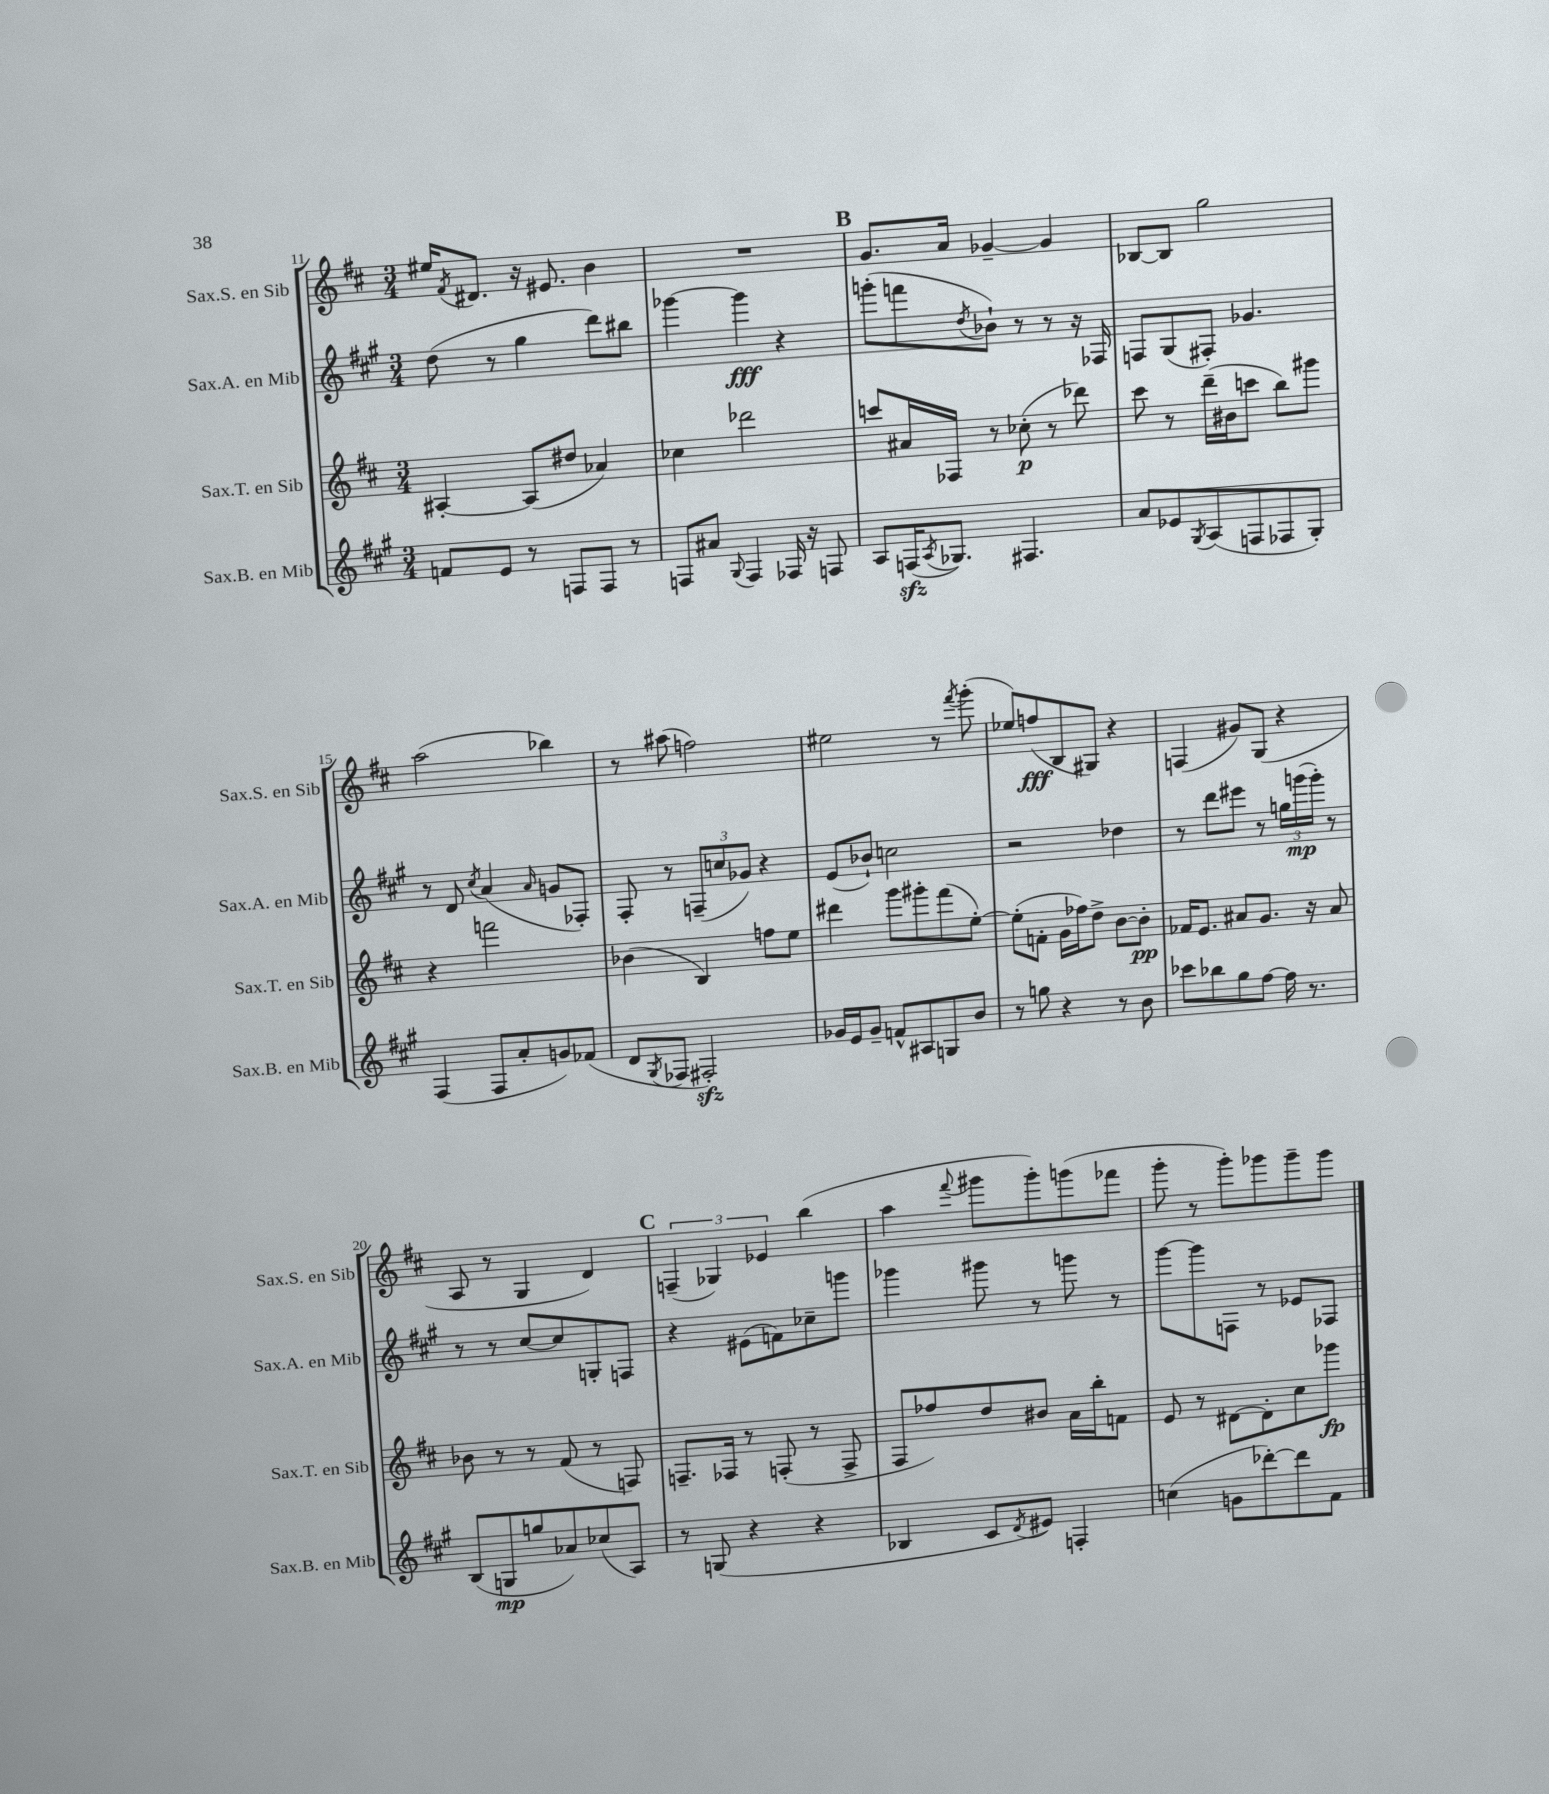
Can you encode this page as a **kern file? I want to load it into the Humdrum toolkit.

**kern	**dynam	**kern	**dynam	**kern	**dynam	**kern	**dynam
*part4	*part4	*part3	*part3	*part2	*part2	*part1	*part1
*staff4	*staff4	*staff3	*staff3	*staff2	*staff2	*staff1	*staff1
*I"Sax.B. en Mib	*	*I"Sax.T. en Sib	*	*I"Sax.A. en Mib	*	*I"Sax.S. en Sib	*
*I'Sax.B. en Mib	*	*I'Sax.T. en Sib	*	*I'Sax.A. en Mib	*	*I'Sax.S. en Sib	*
*clefG2	*	*clefG2	*	*clefG2	*	*clefG2	*
*k[f#c#g#]	*	*k[f#c#]	*	*k[f#c#g#]	*	*k[f#c#]	*
*M3/4	*	*M3/4	*	*M3/4	*	*M3/4	*
=11	=11	=11	=11	=11	=11	=11	=11
8fn/L	.	[4A#X'/	.	(8dd\	.	16ee#X/KL	.
.	.	.	.	.	.	8qf#/	.
.	.	.	.	.	.	8.d#X/J	.
8e/J	.	.	.	8r	.	.	.
8r	.	(8A#/L]	.	4gg#\	.	16r	.
.	.	.	.	.	.	8.e#X/	.
8Fn/L	.	8dd#X/J	.	.	.	.	.
8F/J	.	4a-X/)	.	8ddd\L)	.	4b\	.
8r	.	.	.	8bb#X\J	.	.	.
=12	=12	=12	=12	=12	=12	=12	=12
8Fn/L	.	4cc-X\	.	[4ggg-X\	.	2.r	.
8a#X/J	.	.	.	.	.	.	.
8qqG#/	.	.	.	.	.	.	.
4F/	.	2ddd-X\	.	4ggg-\]	fff	.	.
16F-X/	.	.	.	4r	.	.	.
16r	.	.	.	.	.	.	.
8Fn/	.	.	.	.	.	.	.
!!LO:REH:place=s1:t=B
=13	=13	=13	=13	=13	=13	=13	=13
8A/L	.	8cccn/L	.	(8gggn'\L	.	8.g/L	.
(16Fnzz/K	.	16a#X/L	.	8fffn\	.	.	.
8qA/	.	.	.	.	.	.	.
8.G-X/J)	.	16F-X/JJ	.	.	.	16a/Jk	.
.	.	.	.	8qdd/	.	.	.
.	.	8r	.	8b-X`\J)	.	[4g-X~/	.
4.F#X/	.	(8cc-X'\	p	8r	.	.	.
.	.	8r	.	8r	.	4g-/]	.
.	.	8ddd-X\)	.	16r	.	.	.
.	.	.	.	16F-X/	.	.	.
=14	=14	=14	=14	=14	=14	=14	=14
8a/L	.	8ccc#\	.	8Fn/L	.	[8B-X/L	.
8e-X/	.	8r	.	(8G#/	.	8B-/J]	.
8qG#/	.	.	.	.	.	.	.
(8A/	.	(16ddd~\LL	.	8F#X'/J)	.	2gg\	.
.	.	16b#X\J	.	.	.	.	.
8Fn/	.	8cccn\J	.	4.g-X/	.	.	.
8F-X/	.	8bb\L)	.	.	.	.	.
8G#'/J)	.	8ggg#X\J	.	.	.	.	.
!!LO:LB:g=z
=15	=15	=15	=15	=15	=15	=15	=15
(4F#/	.	4r	.	8r	.	(2aa\	.
.	.	.	.	8d/	.	.	.
.	.	.	.	8qcc#/	.	.	.
8F#/L	.	2fffn\	.	(4a/	.	.	.
8a'/	.	.	.	.	.	.	.
.	.	.	.	16qqa/	.	.	.
8gn/)	.	.	.	8gn/L	.	4bb-X\)	.
(8f-X/J	.	.	.	8F-X'/J)	.	.	.
=16	=16	=16	=16	=16	=16	=16	=16
8d/L	.	(4b-X\	.	8F#'/	.	8r	.
8qG#/	.	.	.	.	.	.	.
8F-X/J	.	.	.	8r	.	(8aa#X\	.
2F#Xzz'/)	.	4B/)	.	(12Fn~/L	.	2ffn\)	.
.	.	.	.	12ccn/	.	.	.
.	.	.	.	12g-X/J)	.	.	.
.	.	8ffn\L	.	4r	.	.	.
.	.	8ee\J	.	.	.	.	.
=17	=17	=17	=17	=17	=17	=17	=17
16g-X/LL	.	4ddd#X\	.	(8e/L	.	2ee#X\	.
16e/J	.	.	.	.	.	.	.
8g-~/J	.	.	.	8b-X`/J)	.	.	.
8fn^^/L	.	8ggg\L	.	2ccn\	.	.	.
8A#X/	.	8ggg#X'\	.	.	.	.	.
8Gn/	.	(8fff#\	.	.	.	8r	.
.	.	.	.	.	.	8qfff#/	.
8b/J	.	[8ee'\J)	.	.	.	(8ggg'\	.
=18	=18	=18	=18	=18	=18	=18	=18
8r	.	(8ee'\L]	.	2r	.	8ee-X/L)	.
8ggn\	.	8fn'\J	.	.	.	(8ffn/	fff
4r	.	16g\LL	.	.	.	8B/	.
.	.	16ff-X\J)	.	.	.	.	.
.	.	8dd^\J	.	.	.	8G#X/J)	.
8r	.	[8b\L	.	4dd-X\	.	4r	.
8b\	.	8b'\J]	pp	.	.	.	.
=19	=19	=19	=19	=19	=19	=19	=19
8ccc-X\L	.	16f-X/KL	.	8r	.	(4Fn/	.
.	.	8.e/J	.	.	.	.	.
8bb-X\	.	.	.	8ddd\L	.	.	.
8gg#\	.	8a#X/L	.	8eee#X\J	.	8g#X/L)	.
[8ff#\J	.	8.g/J	.	8r	.	(8G/J	.
16ff#\]	.	.	.	24ggn\LL	.	4r	.
.	.	.	.	(24gggn\	mp	.	.
8.r	.	16r	.	.	.	.	.
.	.	.	.	24ggg'\JJ)	.	.	.
.	.	8a#/	.	8r	.	.	.
!!LO:LB:g=z
=20	=20	=20	=20	=20	=20	=20	=20
(8B/L	.	8b-X\	.	8r	.	8A/	.
8Gn/	mp	8r	.	8r	.	8r	.
8ggn/	.	8r	.	[8cc#/L	.	4G/	.
8a-X/)	.	(8f#/	.	8cc#/]	.	.	.
(8cc-X/	.	8r	.	8Gn'/	.	4d/)	.
8A/J)	.	8Fn/)	.	8Fn/J	.	.	.
!!LO:REH:place=s1:t=C
=21	=21	=21	=21	=21	=21	=21	=21
8r	.	8.Fn~/L	.	4r	.	(6Fn~/	.
(8Gn/	.	.	.	.	.	.	.
.	.	.	.	.	.	6G-X/)	.
.	.	16F-X/Jk	.	.	.	.	.
4r	.	8r	.	(8e#X\L	.	.	.
.	.	.	.	.	.	6e-X/	.
.	.	(8Fn'/	.	8fn\)	.	.	.
4r	.	8r	.	8cc-X~\	.	(4bb\	.
.	.	8F^/	.	8gggn\J	.	.	.
=22	=22	=22	=22	=22	=22	=22	=22
4B-X/	.	8F#/L	.	4ggg-X\	.	4aa\	.
.	.	8ff-X/)	.	.	.	.	.
.	.	.	.	.	.	8qqfff#/	.
8c#/L	.	8dd/	.	8ggg#X\	.	8ggg#X\L	.
8qd/	.	.	.	.	.	.	.
8e#X/J)	.	8b#X/J	.	8r	.	8ggg#'\)	.
4Fn'/	.	16a\LL	.	8gggn\	.	(8gggn\	.
.	.	16bb'\J	.	.	.	.	.
.	.	8fn\J	.	8r	.	8fff-X\J	.
=23	=23	=23	=23	=23	=23	=23	=23
(4ccn\	.	8e/	.	[8ggg#\L	.	8ggg'\	.
.	.	8r	.	8ggg#\]	.	8r	.
8gn\L	.	[8d#X\L	.	8Fn\J	.	8ggg'\L)	.
[8ddd-X'\)	.	8d#'\]	.	8r	.	8ggg-X\	.
8ddd-\]	.	8cc#\	.	8e-X/L	.	8ggg-~\	.
8f#\J	.	8ggg-X\J	fp	8F-X/J	.	8ggg-\J	.
==	==	==	==	==	==	==	==
*-	*-	*-	*-	*-	*-	*-	*-
